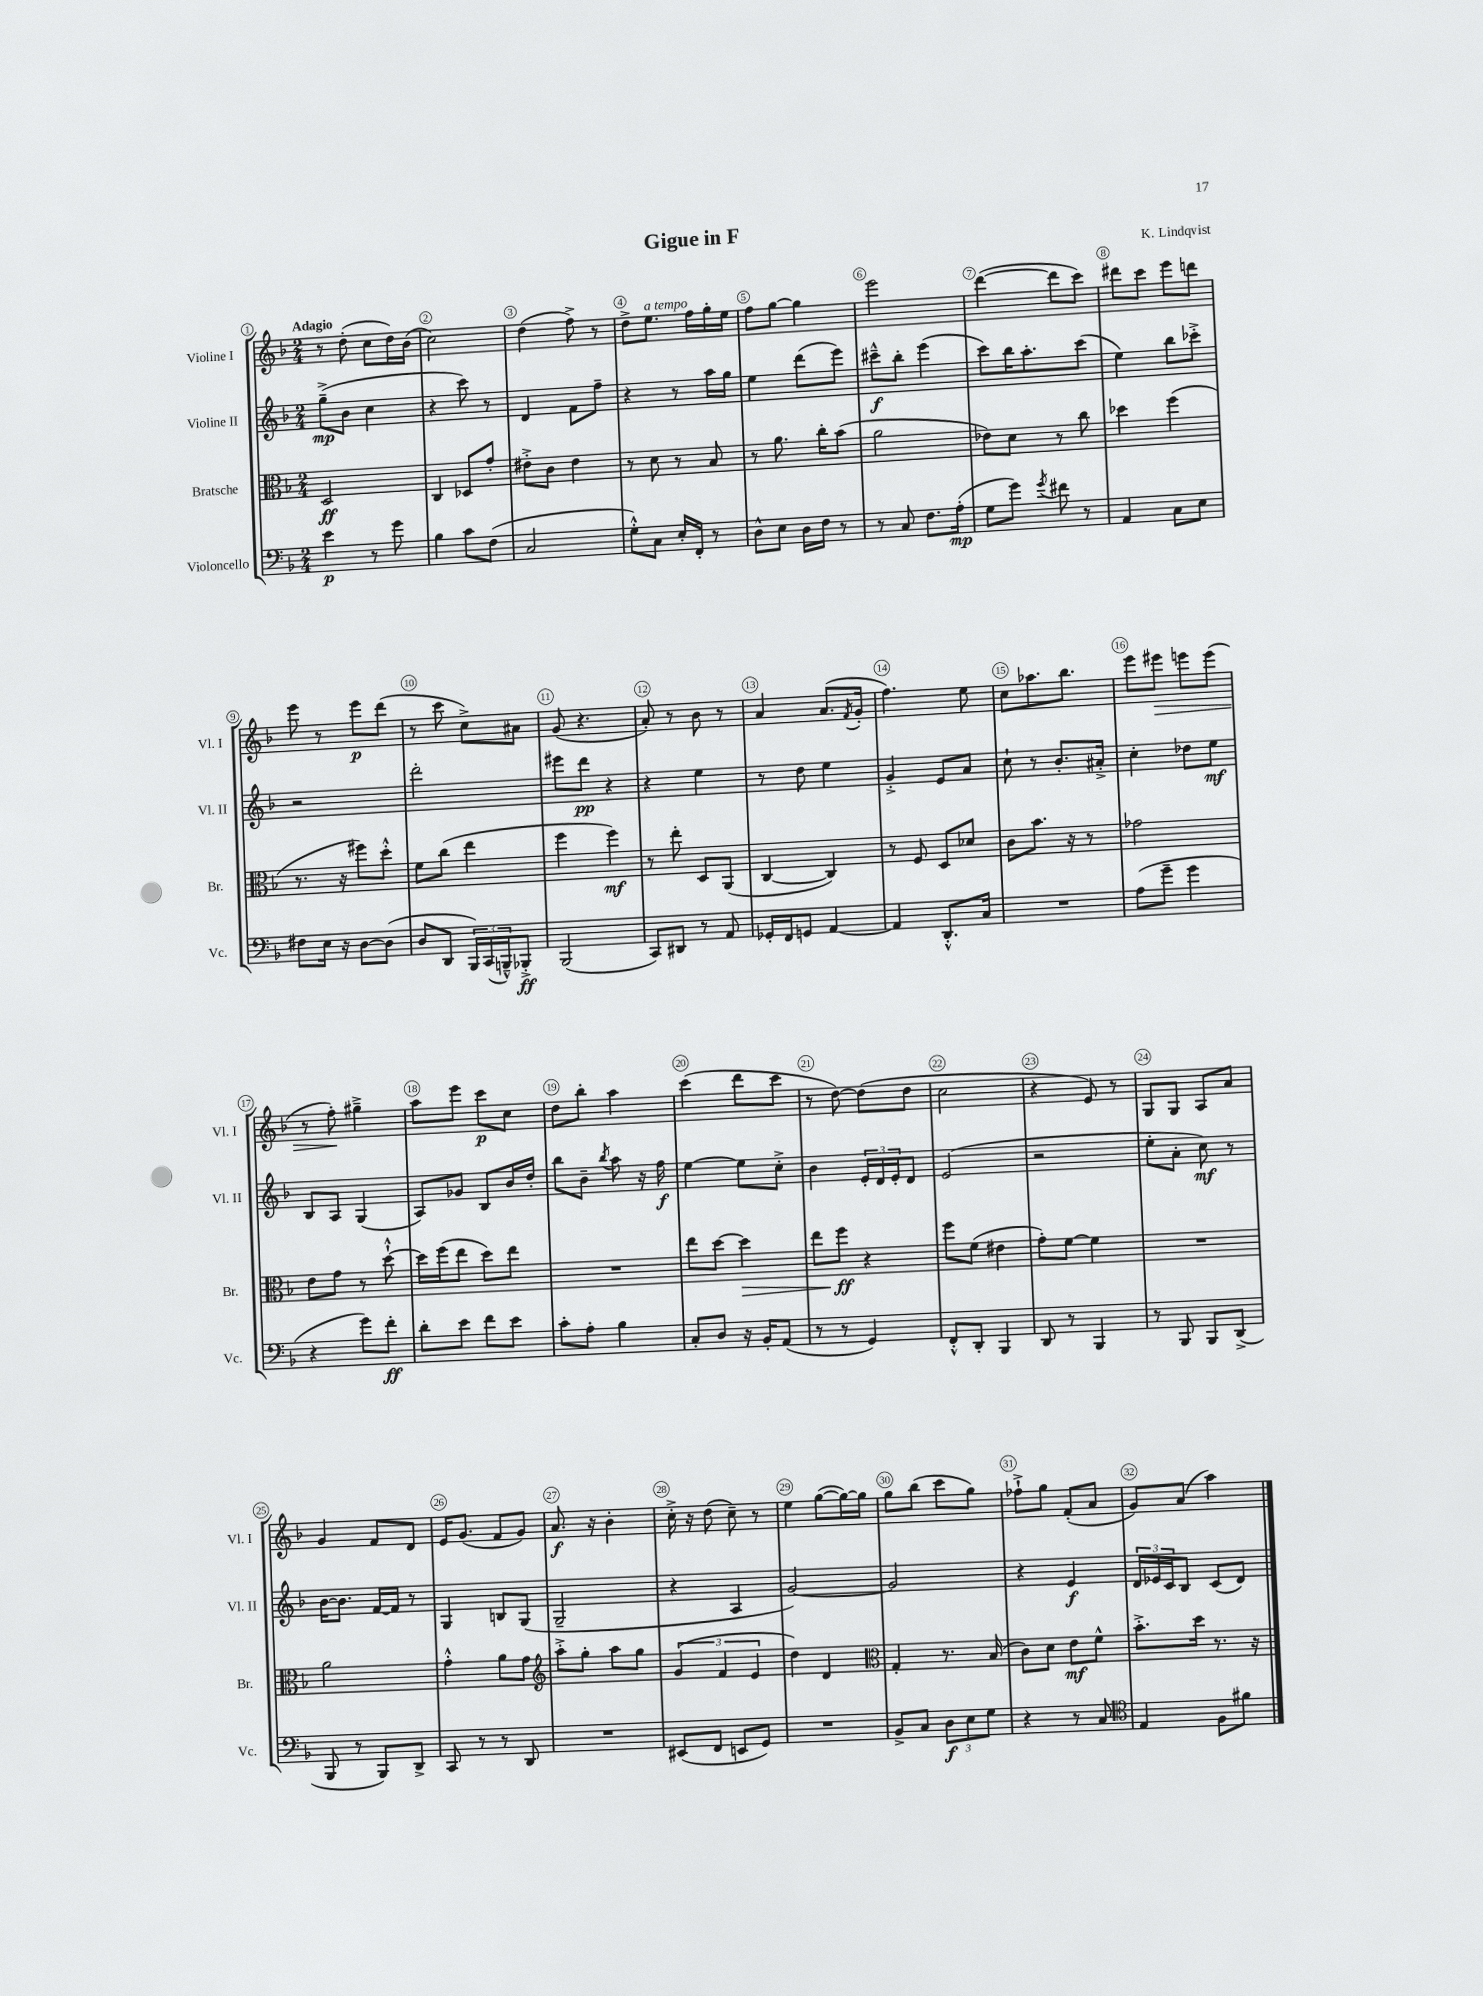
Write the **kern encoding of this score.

**kern	**kern	**kern	**kern
*staff4	*staff3	*staff2	*staff1
*clefF4	*clefC3	*clefG2	*clefG2
*k[b-]	*k[b-]	*k[b-]	*k[b-]
*M2/4	*M2/4	*M2/4	*M2/4
4e	2D	(8gg~^	8r
.	.	8b-	(8dd'
8r	.	4cc	8cc
8g	.	.	16dd)
.	.	.	(16b-
=	=	=	=
4B-	4C	4r	2cc)
8c	8D-	8ccc)	.
(8F	8g'	8r	.
=	=	=	=
2C	8e#'^	4d	(4dd
.	8c	.	.
.	4e#	8f	8ff^)
.	.	8ff~	8r
=	=	=	=
8G'^^)	8r	4r	8dd^
8C	8d	.	8.ee
16E'	8r	8r	.
16FF'	.	.	16ff
8r	8B-	16aa	16gg'
.	.	16gg	16ee
=	=	=	=
8D^^	8r	4ee	8ff
8E	8.a	.	[8gg
16D	.	(8ddd	4gg]
16F	16cc'	.	.
8r	(8b-	8eee)	.
=	=	=	=
8r	2a	8ccc#~^^	2eee
8C	.	8bb-'	.
8.F	.	(4eee	.
(16A'	.	.	.
=	=	=	=
8G	8e-)	8ccc)	([4ddd
8g)	8d	16bb-	.
.	.	8.aa'	.
8qg	.	.	.
8f#	8r	.	8ddd]
8r	8cc	(8ccc	8ccc)
=	=	=	=
4AA	4dd-	4ee)	8ddd#
.	.	.	8ccc
8C	(4ff	8bb-	8eee
8E	.	8ccc-'^	8ddd
=	=	=	=
8F#	8.r	2r	8eee
16E	.	.	8r
16r	16r	.	.
[8D	8ff#)	.	8eee
(8D]	8dd'^^	.	(8ddd
=	=	=	=
8D	8f	2ddd'	8r
8DD	(8cc	.	8ccc
24BBB-)	4ee	.	8cc^)
(24CC	.	.	.
24BBB~^^)	.	.	.
8BBB-'^	.	.	8a#
=	=	=	=
(2BBB-	4ff	8eee#	(8g
.	.	8ddd	4.r
.	4ff)	4r	.
=	=	=	=
8CC)	8r	4r	8a')
8DD#	8ee'	.	8r
8r	8D	4ee	8b-
8AA	(8AA	.	8r
=	=	=	=
16GG-'	[4C	8r	4a
16FF	.	.	.
8GG	.	8dd	.
[4AA	4C])	4ee	(8.a
.	.	.	8qf
.	.	.	16g'
=	=	=	=
4AA]	8r	4g'^	4.ff)
.	8F	.	.
8.DD'^^	8D	8e	.
.	8d-	8a	8ee
16C	.	.	.
=	=	=	=
2r	8c	8cc`	8cc
.	8.b-	8r	8.aa-
.	.	8.b-'	.
.	16r	.	8.bb-
.	8r	.	.
.	.	16a#'^	.
=	=	=	=
(8A	2g-	4cc'	8eee
8g~	.	.	8eee#
4g	.	8dd-	8eee
.	.	8ee	(8eee
=	=	=	=
4r	8e	8B-	8r
.	8g	8A	8ff')
8g)	8r	(4G	4gg#~^
8f'	[8dd`^^	.	.
=	=	=	=
8d'	16dd]	8A)	8aa
.	(16ff	.	.
8e	8ee	8g-	8eee
8f	8dd)	8B-	8ccc
8e	8ee	16b-	8cc
.	.	16dd'	.
=	=	=	=
8c'	2r	8bb-	8dd
8A'	.	8b-~	8bb-'
.	.	8qbb-	.
4B-	.	8aa	4aa
.	.	16r	.
.	.	16ff	.
=	=	=	=
8C'	8ee	[4ee	(4ccc
8D	[8dd	.	.
16r	4dd]	8ee]	8ddd
16BB-'	.	.	.
(8AA	.	8cc'^	8ccc
=	=	=	=
8r	8ee	4b-	8r
8r	8ff	.	[8dd)
4GG)	4r	24e'	(8dd]
.	.	24d	.
.	.	24e'	.
.	.	8d	8dd
=	=	=	=
8FF'^^	8ff	(2e	2cc
8DD'	(8f	.	.
4BBB-	4e#	.	.
=	=	=	=
8DD	8g')	2r	4r
8r	[8f	.	.
4BBB-	4f]	.	8e)
.	.	.	8r
=	=	=	=
8r	2r	8ee'	8G
8BBB-	.	8a'	8G
8BBB-	.	8cc)	8A
(8DD^	.	8r	8a
=	=	=	=
8BBB-	2a	[16b-	4g
.	.	8.b-]	.
8r	.	.	.
8BBB-)	.	[16f	8f
.	.	16f]	.
8DD^	.	8r	8d
=	=	=	=
8CC	4g'^^	4G	16e
.	.	.	(8.g
8r	.	.	.
8r	8a	8B	8f
8DD	8g	(8G	8g)
=	=	=	=
*	*clefG2	*	*
2r	8aa'^	2G~	8.a
.	8gg'	.	.
.	.	.	16r
.	8aa	.	4b-'
.	8gg	.	.
=	=	=	=
(8EE#	(6g	4r	16cc'^
.	.	.	16r
8FF	.	.	(8dd
.	6f	.	.
8EE	.	4A	8cc~)
.	6e	.	.
8GG)	.	.	8r
=	=	=	=
2r	4dd)	[2g)	4ee
.	4d	.	([8gg
.	.	.	16gg_)
.	.	.	16gg]
=	=	=	=
*	*clefC3	*	*
8BB-^	4G'	2g]	8gg
8C	.	.	(8bb-
12D	8.r	.	8ccc
12E	.	.	.
.	.	.	8gg)
12G	.	.	.
.	(16B-	.	.
=	=	=	=
4r	8c)	4r	8ff-`^
.	8d	.	8gg
8r	8e	4e	(8f'
8C	8f^^	.	8a
=	=	=	=
*clefC4	*	*	*
4E	8.b-'^	24d	8g)
.	.	24e-	.
.	.	24c	.
.	.	8B-	(8a
.	16dd	.	.
8F	8.r	(8c	4aa)
8f#	.	8d)	.
.	16r	.	.
==	==	==	==
*-	*-	*-	*-
